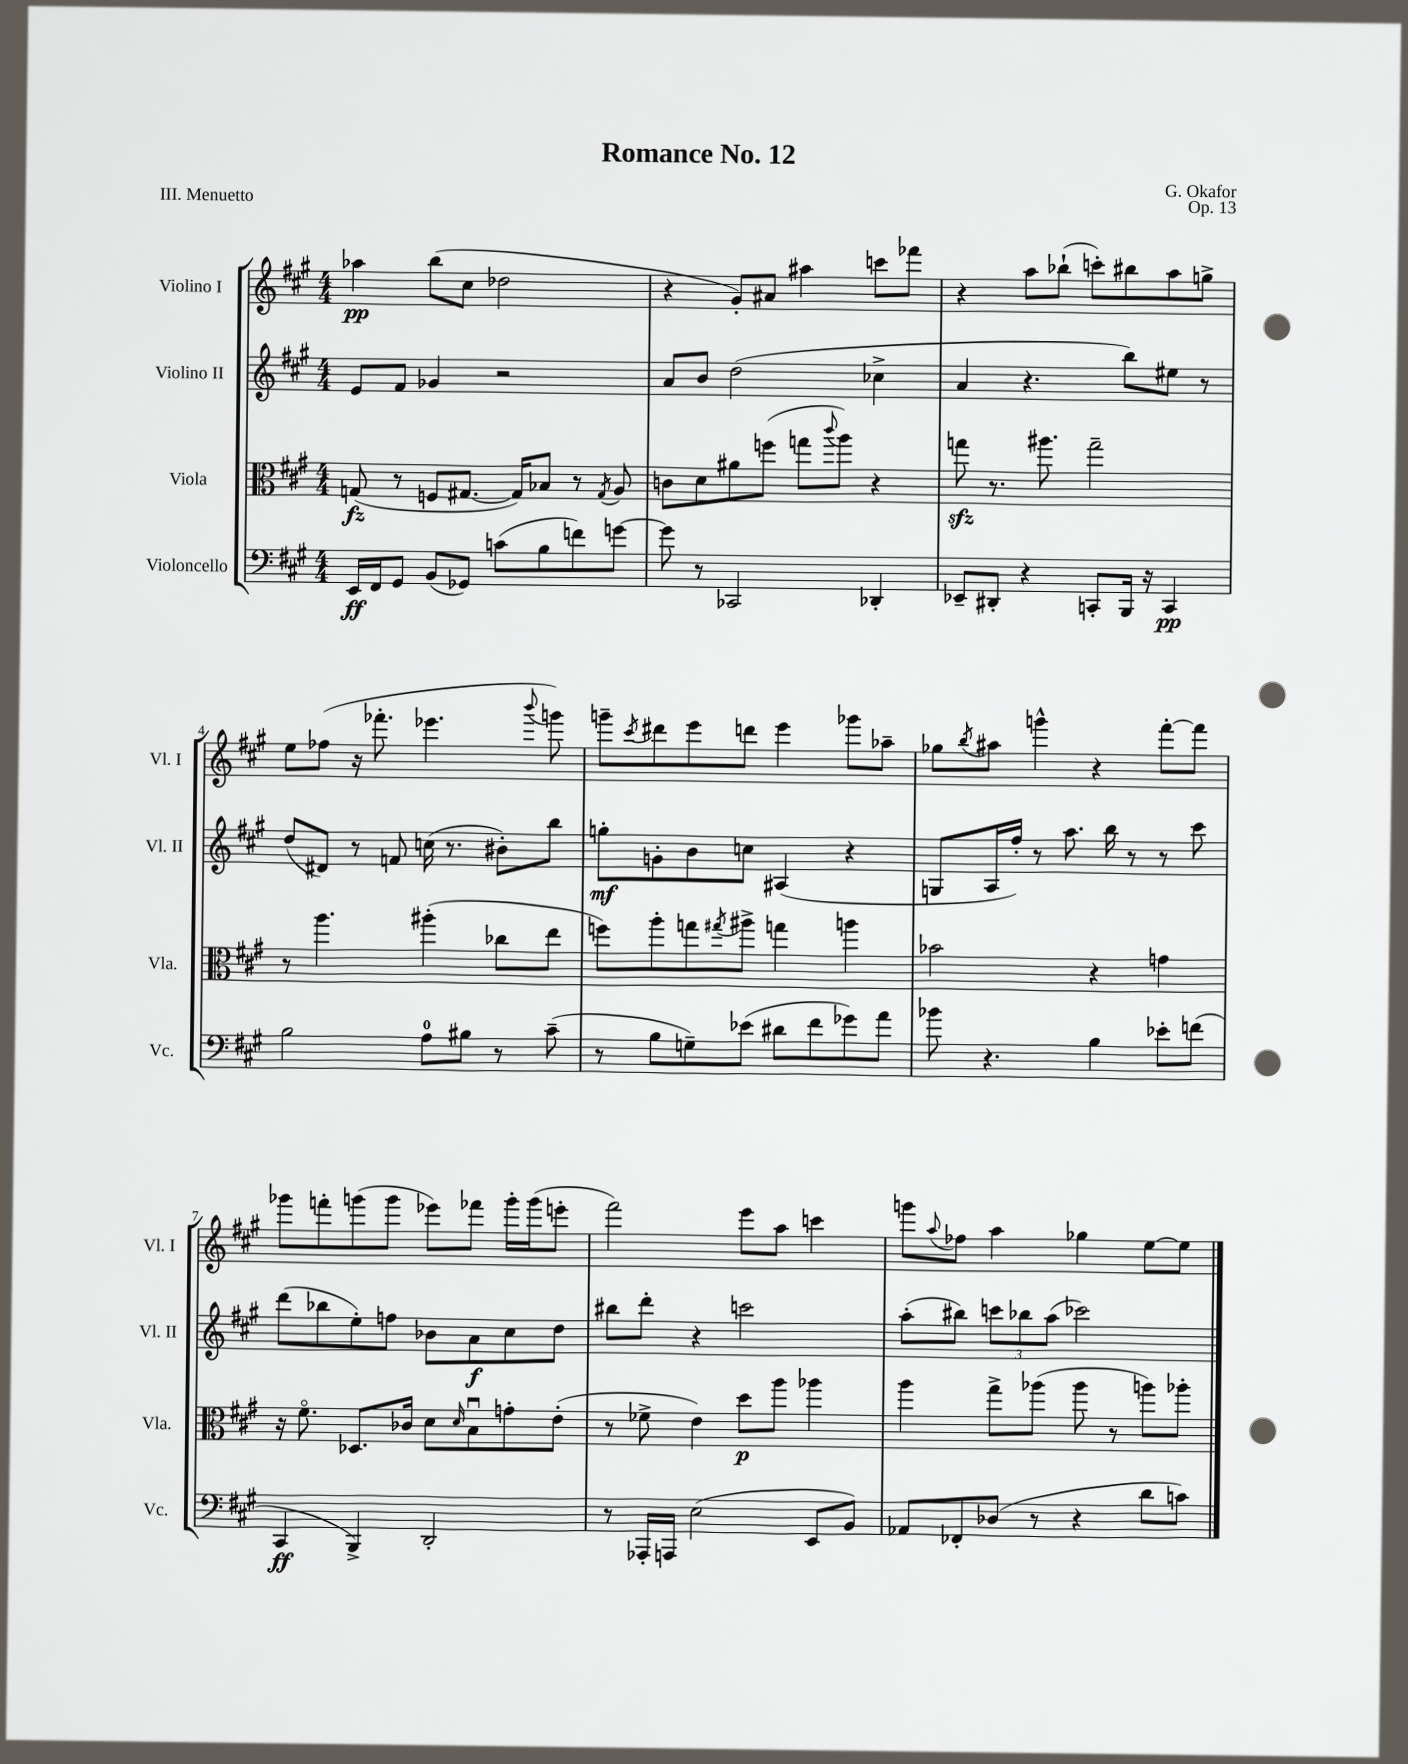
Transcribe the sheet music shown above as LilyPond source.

\header { title = "Romance No. 12" composer = "G. Okafor" opus = "Op. 13" piece = "III. Menuetto" }
<<
\new StaffGroup <<
\new Staff = "s0" \with { instrumentName = "Violino I" shortInstrumentName = "Vl. I" } {
    \clef treble \key a \major \numericTimeSignature \time 4/4
    aes''4\pp b''8( cis''8 des''2 |
    r4 gis'8-.) ais'8 ais''4 c'''8 fes'''8 |
    r4 a''8 bes''8-!( c'''8-.) bis''8 a''8 g''8-> |
    e''8 fes''8( r16 fes'''8.-. ees'''4. \appoggiatura { b'''8 } g'''8) |
    g'''8-- \acciaccatura { cis'''8 } dis'''8 e'''8 d'''8 e'''4 ges'''8 aes''8-- |
    ges''8 \acciaccatura { b''8 } ais''8 g'''4-^ r4 fis'''8~-. fis'''8 |
    ges'''8 f'''8-. g'''8( g'''8 ees'''8) fes'''8 g'''16-. g'''16( e'''8-. |
    fis'''2) e'''8 a''8 c'''4 |
    g'''8 \appoggiatura { a''8 } fes''8 a''4 ges''4 e''8~ e''8 \bar "|." |
}
\new Staff = "s1" \with { instrumentName = "Violino II" shortInstrumentName = "Vl. II" } {
    \clef treble \key a \major \numericTimeSignature \time 4/4
    e'8 fis'8 ges'4 r2 |
    a'8 b'8 d''2( ces''4-> |
    a'4 r4. b''8) eis''8 r8 |
    d''8( dis'8) r8 f'8 c''16( r8. bis'8-.) b''8 |
    g''8-.\mf g'8-. b'8 c''8 ais4( r4 |
    g8 a16 fis''16-.) r8 a''8. b''16 r8 r8 cis'''8 |
    d'''8( bes''8 e''8-.) f''8 bes'8 a'8\f cis''8 d''8 |
    bis''8 d'''8-. r4 c'''2 |
    a''8-.( bis''8) \tuplet 3/2 { c'''8 bes''8 a''8( } ces'''2) \bar "|." |
}
\new Staff = "s2" \with { instrumentName = "Viola" shortInstrumentName = "Vla." } {
    \clef alto \key a \major \numericTimeSignature \time 4/4
    g8\fz( r8 f8 gis8.~ gis16) bes8 r8 \acciaccatura { gis8 } a8 |
    c'8 d'8 ais'8 f''8( g''8 \appoggiatura { cis'''8 } a''8) r4 |
    g''8\sfz r8. ais''8. g''2-- |
    r8 a''4. ais''4-.( ces''8 e''8 |
    f''8) a''8-. g''8 \acciaccatura { gis''8 } ais''8-> g''4 a''4 |
    bes'2 r4 g'4 |
    r16 fis'8.\flageolet des8. ces'16 d'8 \grace { d'16 } b8\downbow g'8-. e'8-.( |
    r8 fes'8-> e'4) d''8\p a''8 aes''4 |
    a''4 gis''8-> aes''8( aes''8 r8 a''8) aes''8-. \bar "|." |
}
\new Staff = "s3" \with { instrumentName = "Violoncello" shortInstrumentName = "Vc." } {
    \clef bass \key a \major \numericTimeSignature \time 4/4
    e,16\ff fis,16 gis,8 b,8( ges,8) c'8( b8 f'8) g'8~ |
    g'8 r8 ces,2 des,4-. |
    ees,8-- dis,8-. r4 c,8-. b,,16 r16 c,4\pp |
    b2 a8-0 bis8 r8 cis'8--( |
    r8 b8 g8--) ees'8( dis'8 fis'8 ges'8) a'8 |
    bes'8 r4. b4 ees'8-. f'8( |
    cis,4\ff b,,4->) d,2-. |
    r8 aes,,16-. a,,16 e2( e,8 b,8) |
    aes,8 fes,8-. des8( r8 r4 d'8 c'8) \bar "|." |
}
>>
>>
